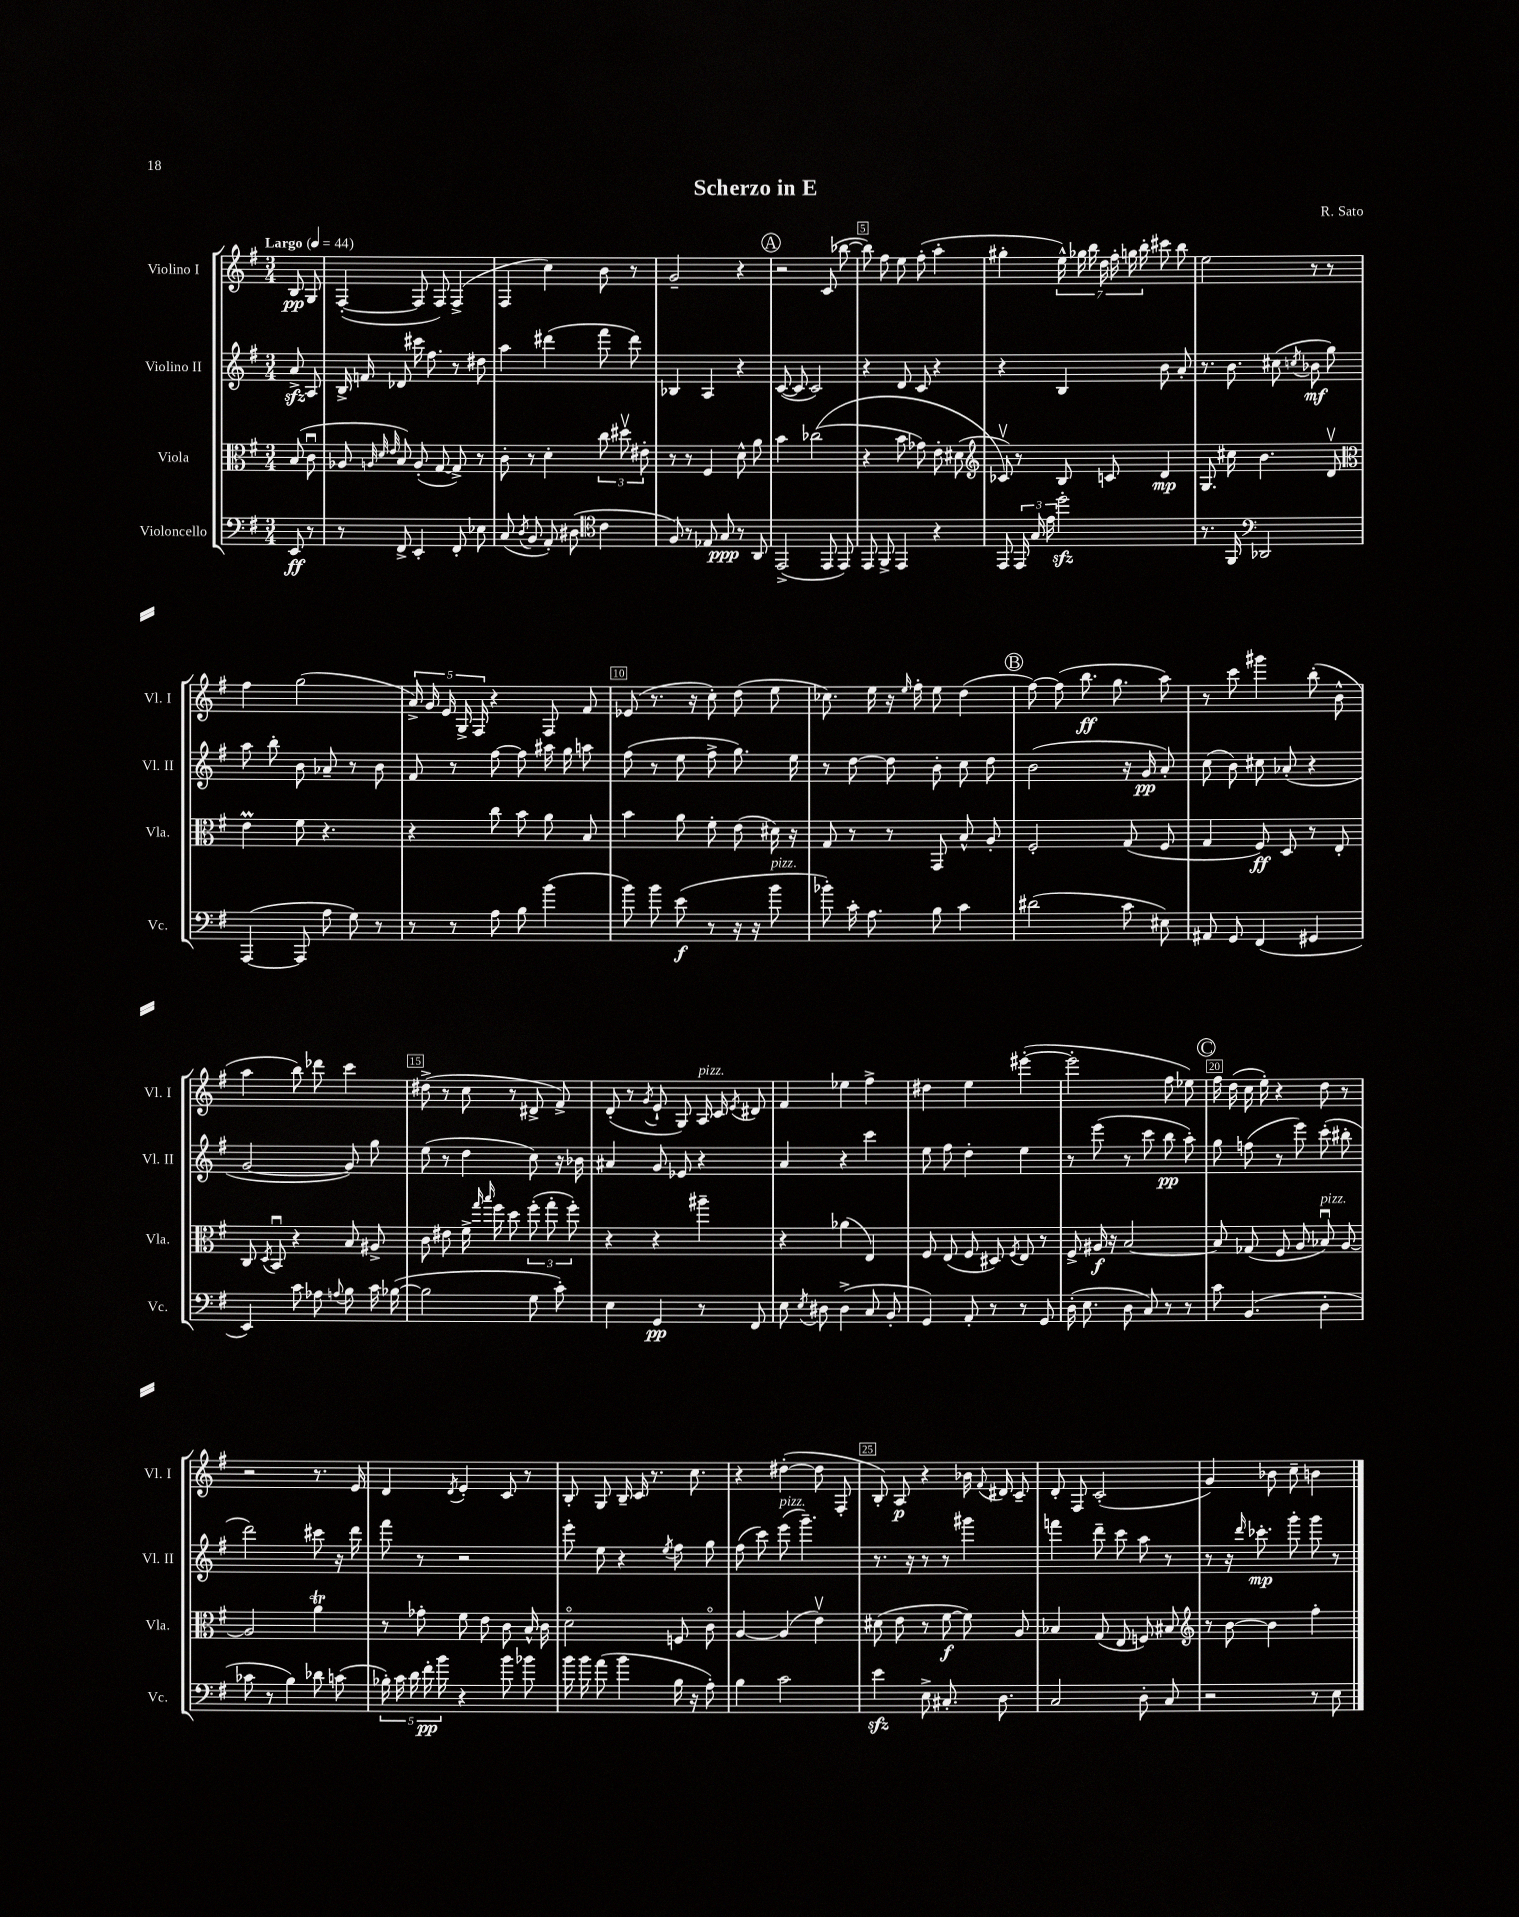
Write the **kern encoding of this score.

**kern	**kern	**kern	**kern
*staff4	*staff3	*staff2	*staff1
*clefF4	*clefC3	*clefG2	*clefG2
*k[f#]	*k[f#]	*k[f#]	*k[f#]
*M3/4	*M3/4	*M3/4	*M3/4
*MM44	*MM44	*MM44	*MM44
8EE	(8B	8a^	8B
8r	8cu	8A	8G
=	=	=	=
8r	8A-	16B^	([4F#'
.	.	16f	.
.	32qqA	.	.
.	32qqd	.	.
.	32qqe	.	.
8FF#^	8B)	8d-	.
4EE'	(8A'	16ccc#	8F#]
.	.	8.ff#	.
.	[8G	.	8F#)
8FF#'	8G^])	8r	(4F#^
8E-	8r	8dd#	.
=	=	=	=
(8C	8c'	4aa	4F#
8qD	.	.	.
8BB	8r	.	.
8AA')	4d'	(4ddd#	4cc)
(8D#	.	.	.
*clefC4	*	*	*
4c	12cc	8fff#	8b
.	12dd#v	.	.
.	.	8ddd#)	8r
.	12e#'	.	.
=	=	=	=
8F#)	8r	4B-	2g~
8r	8r	.	.
8E-	4F#	4A	.
8G	.	.	.
8r	8d^^	4r	4r
8AA	8a	.	.
=	=	=	=
(2EE^	4b	([8c	2r
.	.	8c]	.
.	&((2cc-	2c)	.
8EE	.	.	(8c
8EE)	.	.	[8bb-
=	=	=	=
8EE	4r	4r	8bb-])
8FF#^	.	.	8ff#
4EE	8b	8d	8ee
.	8g-)	8c	(8ff#'
4r	8e'	4r	4aa'
.	(8d#	.	.
=	=	=	=
*	*clefG2	*	*
8EE	8c-v)&)	4r	4gg#'
24EE	8r	.	.
24G	.	.	.
24e	.	.	.
2dd'	8B	4B	28ee^^)
.	.	.	28gg-
.	.	.	28bb
.	.	.	28dd
.	8c	.	.
.	.	.	28ff#'
.	.	.	28gg
.	.	.	28bb'
.	4d	8b	8ccc#
.	.	8a'	8bb
=	=	=	=
8.r	8.G	8.r	2ee
16FF#	16cc#	8.b	.
*clefF4	*	*	*
2DD-	4.b	.	.
.	.	(8cc#	.
.	.	8qcc	.
.	.	8b-	8r
.	8dv	8gg)	8r
=	=	=	=
*	*clefC3	*	*
([4AAA	4e	8aa	4ff#
.	.	8bb'	.
8AAA]	8f#	8b	(2gg
8A	4.r	8a-~	.
8G)	.	8r	.
8r	.	8b	.
=	=	=	=
8r	4r	8f#	20a^)
.	.	.	20g
.	.	.	20e
8r	.	8r	.
.	.	.	20G^
.	.	.	20F#
8A	8cc	[8ff#	4r
8B	8b	8ff#]	.
(4b	8a	16aa#	8F#
.	.	16gg	.
.	8B	8aa	8f#
=	=	=	=
8b)	4b	(8ff#	(8e-
8b	.	8r	8.r
(8e	8a	8ee	.
.	.	.	16r
8r	8f#'	8ff#^	8cc')
16r	(8e	8.gg)	(8dd
16r	.	.	.
8b	16d#)	.	8ee
.	16r	16ee	.
=	=	=	=
8b-')	8G	8r	8.cc-)
16c'	8r	[8dd	.
8.A	.	.	16ee
.	8r	8dd]	16r
.	.	.	16qqee
.	.	.	16ff#'
8B	8GG	8b'	8ee
4c	8B^^	8cc	(4dd
.	8A'	8dd	.
=	=	=	=
(2d#	2F#'	(2b	[8ff#)
.	.	.	(8ff#]
.	.	.	8.bb
.	.	.	8.gg
8c	(8G	16r	.
.	.	16g	.
8E#)	8F#	8a')	8aa)
=	=	=	=
8AA#	4G	(8cc	8r
8GG	.	8b)	8ccc
(4FF#	8F#)	8cc#	4ggg#
.	8D	(8a-'	.
4GG#	8r	4r	(8bb'
.	8E'	.	8b^^
=	=	=	=
4EE)	8C	[2g	4aa
.	8qD	.	.
.	8BBu	.	.
8c	4r	.	8bb)
8A-	.	.	8ddd-
8qqA	.	.	.
8B	8B	8g])	4ccc
16c	8A#^	8gg	.
([16B-	.	.	.
=	=	=	=
2B-]	8c	(8ee	(8dd#^
.	8e#	8r	8r
.	16f#^	4dd	8cc
.	16qqgg	.	.
.	16qqbb	.	.
.	16ff#	.	.
.	8dd	.	8r
8G	(12ff#'	8cc)	8d#^
.	12gg'	.	.
8c')	.	16r	8f#^)
.	12ff#')	.	.
.	.	16b-	.
=	=	=	=
4E	4r	4a#	(8d'
.	.	.	8r
.	.	.	8qg
4GG	4r	8g	8e`
.	.	8e-	8G)
8r	4aa#~	4r	16A
.	.	.	16c
.	.	.	8qe
8FF#	.	.	8d#
=	=	=	=
8E	4r	4a	4f#
8qE	.	.	.
8D#	.	.	.
(4D#^	(4a-	4r	4ee-
8C	4E)	4ccc	4ff#^
8BB'	.	.	.
=	=	=	=
4GG)	8F#	8ee	4dd#
.	(8E	8ff#	.
8AA'	8F#	4dd'	4ee
8r	8D#)	.	.
.	8qF#	.	.
8r	8E	4ee	([4eee#'
8GG	8r	.	.
=	=	=	=
(16D'	8F#^	8r	2eee#']
8.E	.	.	.
.	16A#	(8eee	.
.	16r	.	.
8D	[2B	8r	.
8C)	.	8ccc	.
8r	.	8bb	8ff#
8r	.	8aa')	8ee-)
=	=	=	=
8c	8B]	8gg	16ff#
.	.	.	(16dd
(4.BB	(8G-	(8ff	16cc
.	.	.	16ee')
.	8F#	8r	4r
.	8A	8eee)	.
4D'	8B-u)	(8ccc'	8dd
.	[8A	8bb#'	8r
=	=	=	=
8c-	2A]	2ddd)	2r
8r	.	.	.
4B)	.	.	.
8d-	4a	8ccc#	8.r
(8c	.	16r	.
.	.	16ddd	16e
=	=	=	=
20B-')	8r	8fff#	4d
20c	.	.	.
20d	.	.	.
.	8g-'	8r	.
20f#'	.	.	.
20b	.	.	.
.	.	.	8qd
4r	8f#	2r	4e'
.	8e	.	.
8b	8c	.	8c
8b-	16B^^	.	8r
.	16c	.	.
=	=	=	=
16b	2do	8eee'	8B'
16b	.	.	.
(8a	.	8ee	8G
4b	.	4r	16B~
.	.	.	16c
.	.	.	8.r
.	.	8qee	.
16B	8F	8ff#	.
16r	.	.	8.cc
8A')	8co	8gg	.
=	=	=	=
4B	[4A	(8ff#	4r
.	.	8ccc)	.
2c	(4A]	(8eee	([4dd#'
.	.	4.ggg~)	.
.	4ev)	.	8dd#]
.	.	.	8F#'
=	=	=	=
4e	(8d#	8.r	8B')
.	8e	.	8A
.	.	16r	.
8E^	8r	8r	4r
8.C#'	[8f#	8r	.
.	8f#])	4ggg#	16b-
.	.	.	8qqf#
8.D	.	.	16d#
.	8A	.	8c~
=	=	=	=
2C	4B-	4fff	8d'
.	.	.	8F#
.	(8G	8ddd~	(2c'
.	8E	8ccc	.
8D'	8F)	8aa	.
8C	8B#	8r	.
=	=	=	=
*	*clefG2	*	*
2r	8r	8r	4g)
.	[8b	16r	.
.	.	16qqddd	.
.	.	8.ccc-'	.
.	4b]	.	8b-
.	.	8ggg'	8cc~
8r	4ff#'	8ggg	4b
8E	.	8r	.
==	==	==	==
*-	*-	*-	*-
